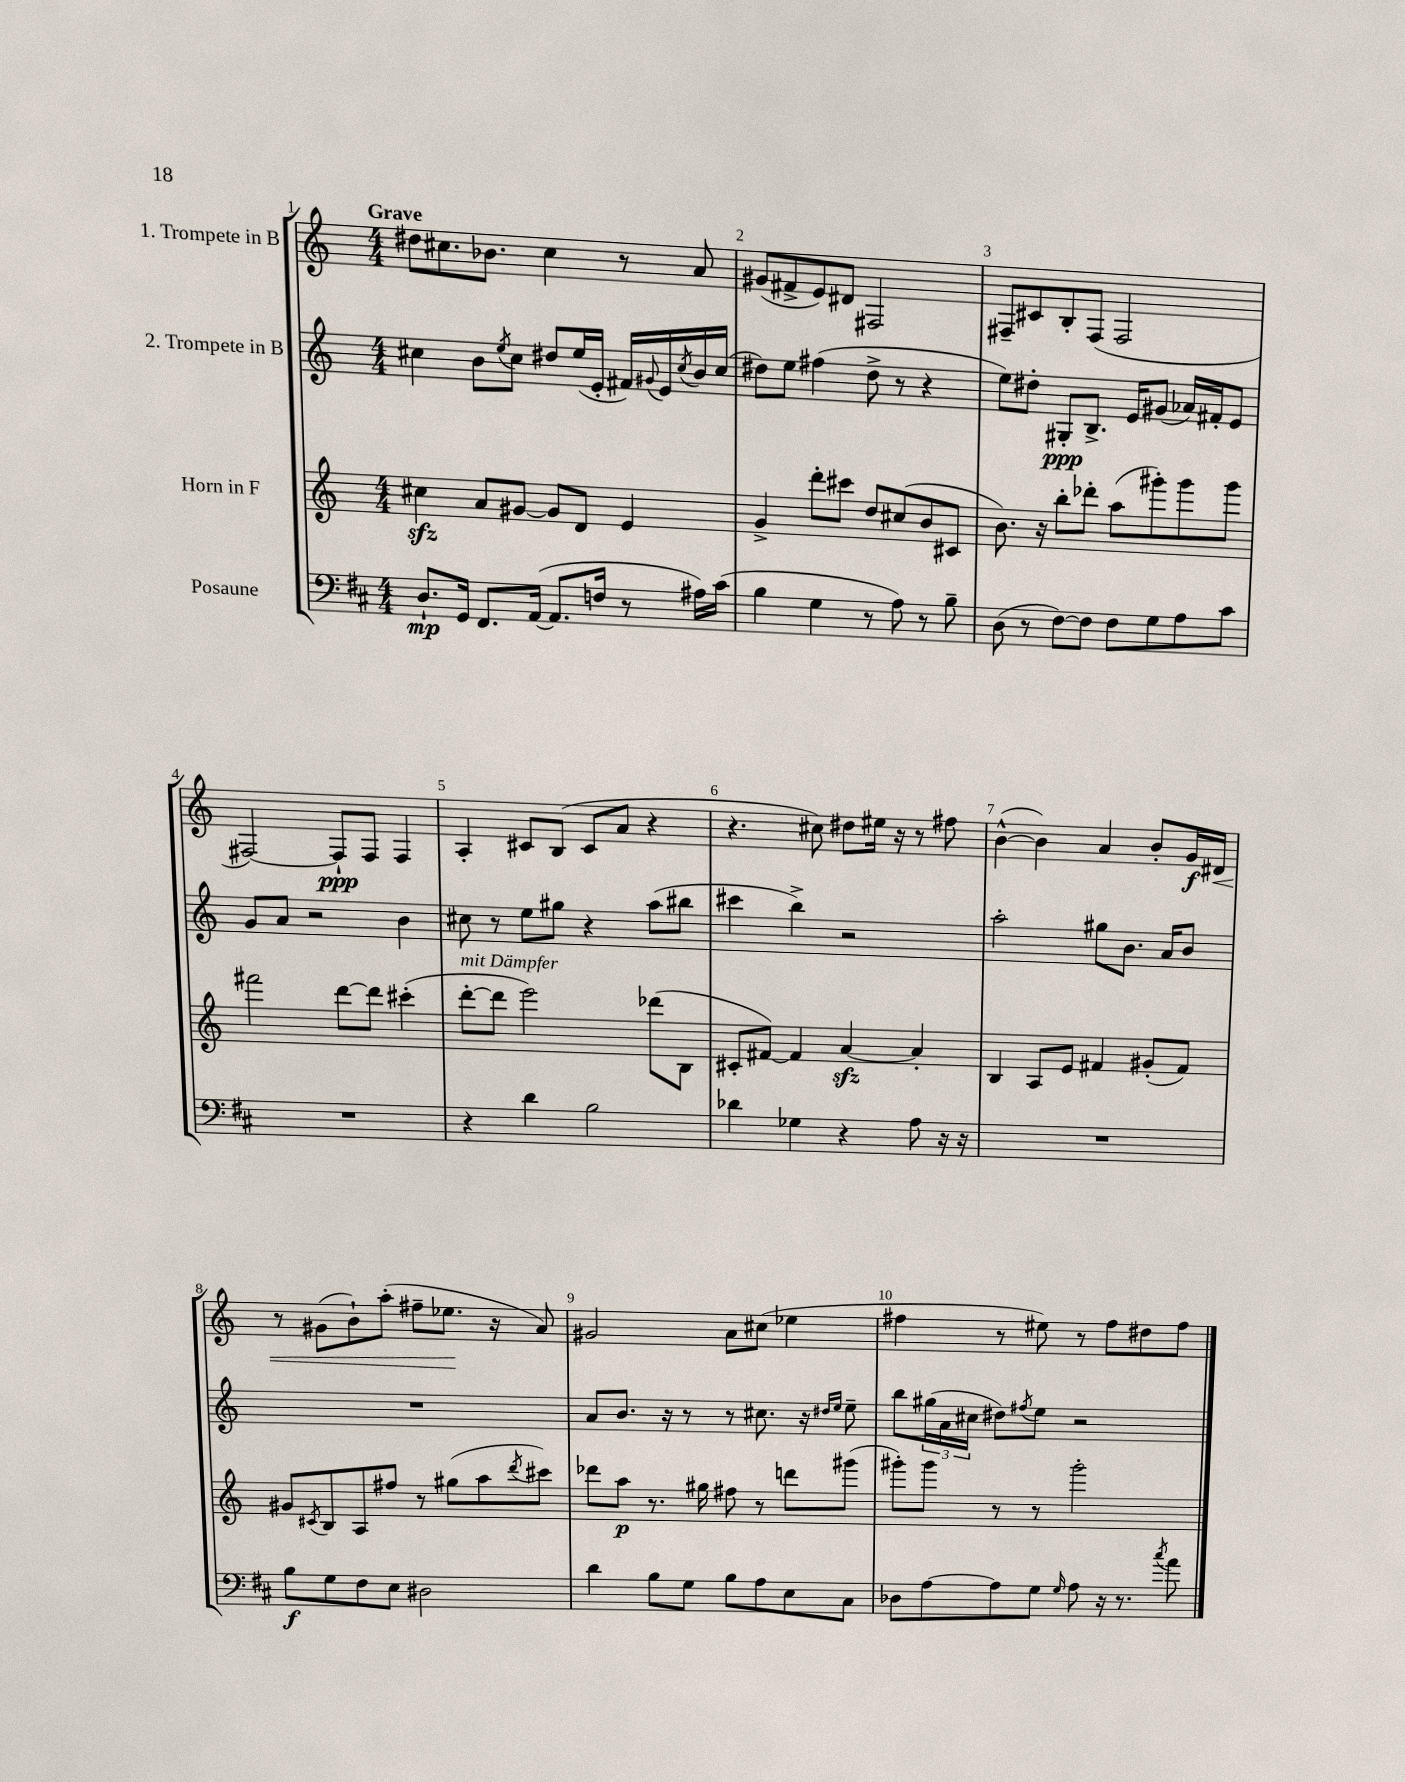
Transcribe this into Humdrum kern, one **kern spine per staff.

**kern	**kern	**kern	**kern
*staff4	*staff3	*staff2	*staff1
*clefF4	*clefG2	*clefG2	*clefG2
*k[f#c#]	*k[]	*k[]	*k[]
*M4/4	*M4/4	*M4/4	*M4/4
8.D`	4cc#	4cc#	8dd#
.	.	.	8.cc#
16GG	.	.	.
8.FF#	8a	8b	.
.	.	.	8.b-
.	.	8qee	.
.	[8g#	8cc#	.
([16AA	.	.	.
8.AA]	8g#]	8dd#	4cc#
.	8d	(16ee	.
16F	.	16e'	.
8r	4e	16f#)	8r
.	.	8qqg#	.
.	.	16e	.
.	.	8qcc#	.
16A#)	.	16b	8a
(16c#	.	(16cc#	.
=	=	=	=
4B	4g^	8dd#)	(8g#
.	.	8ee	8f#^
4G	8ddd'	(4ff#	8e)
.	8ccc#	.	8d#
8r	8dd	8dd#^	2F#
8A)	(8cc#	8r	.
8r	8b	4r	.
8B~	8c#	.	.
=	=	=	=
(8D	8.b)	8ee)	8F#~
8r	.	8dd#'	8c#
.	16r	.	.
[8F#)	8bb'	8G#'	8B'
8F#]	8ddd-'	8.B^	(8F#
8F#	(8aa	.	2F#
.	.	16e	.
8G	8ggg#')	(8g#	.
8A	8ggg#	16a-)	.
.	.	16f#'	.
8c#	8ggg#	8e	.
=	=	=	=
1r	2fff#	8g	[2F#)
.	.	8a	.
.	.	2r	.
.	[8ddd	.	8F#`]
.	8ddd]	.	8F#
.	(4ccc#'	4b	4F#
=	=	=	=
4r	[8ddd'	8cc#	4A'
.	8ddd]	8r	.
4d	2eee)	8ee	8c#
.	.	8gg#	(8B
2B	.	4r	8c#
.	.	.	8a
.	(8ddd-	(8aa	4r
.	8B	8bb#	.
=	=	=	=
4d-	8c#'	4ccc#	4.r
.	[8f#)	.	.
4G-	4f#]	4bb^)	.
.	.	.	8cc#)
4r	[4a	2r	8dd#
.	.	.	16ee#
.	.	.	16r
8A	4a']	.	8r
16r	.	.	8ff#
16r	.	.	.
=	=	=	=
1r	4B	2aa'	([4b^^
.	8A	.	4b])
.	8e	.	.
.	4f#	8gg#	4a
.	.	8.b	.
.	(8g#'	.	8b'
.	.	16a	.
.	8f#)	8b	16g
.	.	.	16d#
=	=	=	=
8B	8g#	1r	8r
.	8qc#	.	.
8G	8B	.	(8g#
8F#	8A	.	8b`)
8E	8ff#	.	(8aa'
2D#	8r	.	8ff#~
.	(8gg#	.	8.ee-
.	8aa	.	.
.	.	.	16r
.	8qddd	.	.
.	8ccc#)	.	8a)
=	=	=	=
4d	8ddd-	8a	2g#
.	8aa	8.b	.
8B	8.r	.	.
.	.	16r	.
8G	.	8r	.
.	16gg#	.	.
8B	8ff#	8r	8a
8A	8r	8.cc#	(8cc#
8E	8ddd	.	4ee-
.	.	16r	.
.	.	16qqdd#	.
.	.	16qqee	.
8C#	(8ggg#	8ee~	.
=	=	=	=
8D-	8ggg#')	8bb	4ff#
[8A	8ggg#	(24gg#	.
.	.	24a	.
.	.	24cc#	.
8A]	8r	8dd#)	8r
.	.	8qff#	.
8G	8r	8ee	8ee#)
16qqG	.	.	.
8A	2ggg#'	2r	8r
16r	.	.	8ff#
8.r	.	.	.
.	.	.	8dd#
8qcc#	.	.	.
8a	.	.	8ff#
==	==	==	==
*-	*-	*-	*-
